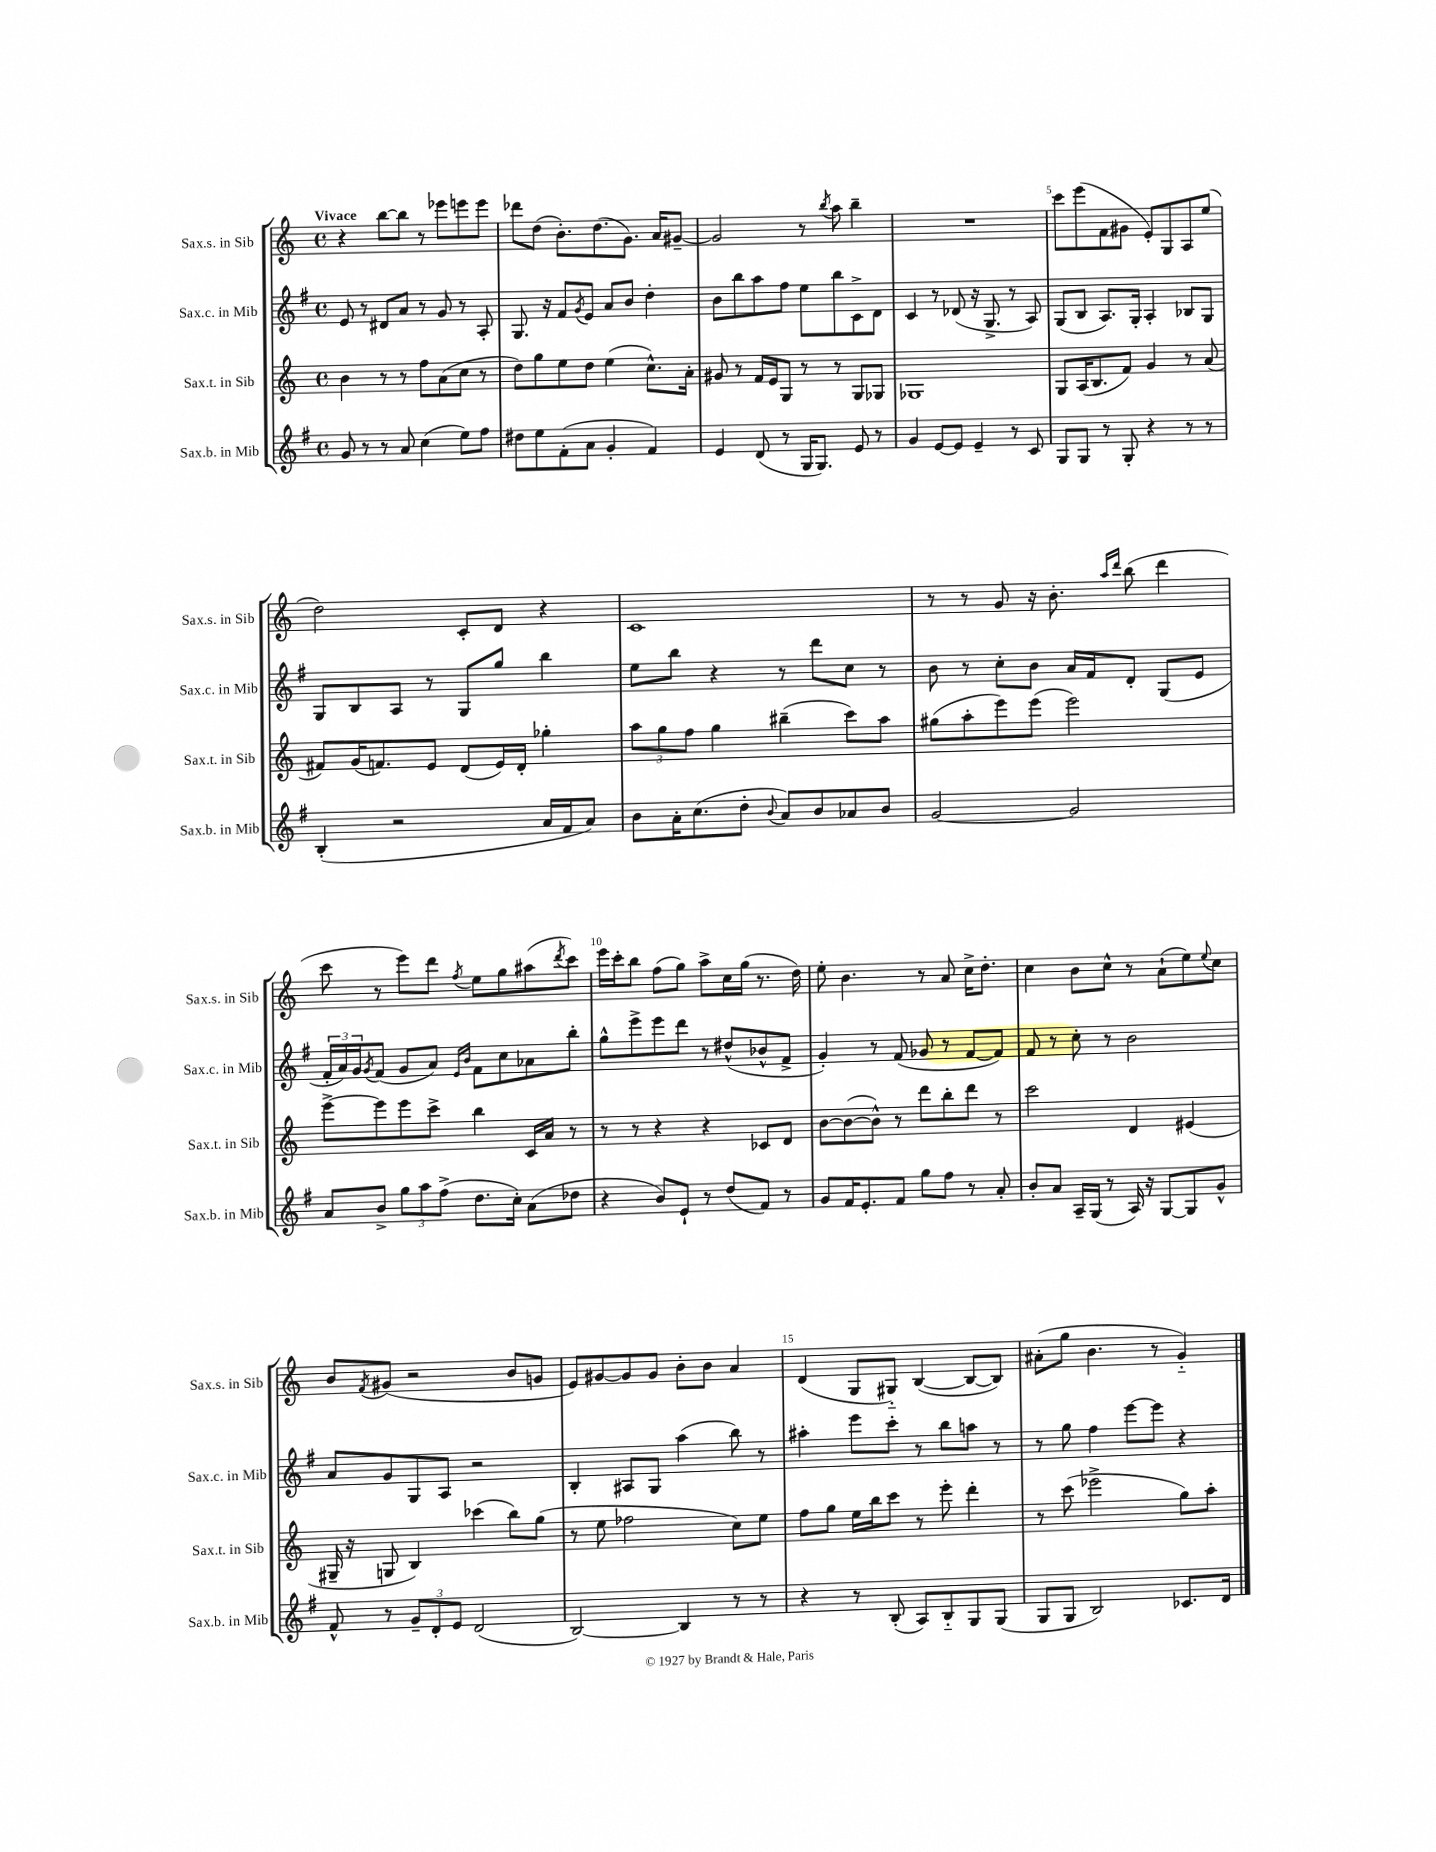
<<
\new StaffGroup <<
\new Staff = "s0" \with { instrumentName = "Sax.s. in Sib" shortInstrumentName = "Sax.s. in Sib" } {
    \clef treble \key c \major \defaultTimeSignature \time 4/4 \tempo "Vivace"
    r4 b''8~ b''8 r8 ees'''8 e'''8 e'''8 |
    des'''8 d''8( b'8.-.) d''8.( g'8.) a'16 gis'8~-- |
    gis'2 r8 \acciaccatura { b''8 } a''8 b''4-- |
    R1 |
    c'''8 e'''8( f'8 gis'8 e'8-.) g8 a8 e''8( |
    d''2) c'8-. d'8 r4 |
    c'1 |
    r8 r8 g'8 r16 b'8.-. \grace { a''16 d'''16 } b''8( d'''4 |
    c'''8 r8 e'''8) d'''8 \acciaccatura { f''8 } e''8 g''8 ais''8( \acciaccatura { d'''8 } c'''8) |
    e'''16 c'''16-. b''8 f''8( g''8) a''8-> c''16 g''16( r8. d''16) |
    e''8-. b'4. r8 a'8 c''16-> d''8.-. |
    c''4 b'8 c''8-^ r8 a'8-!( e''8) \appoggiatura { e''8 } c''8 |
    b'8 \acciaccatura { f'8 } gis'8( r2 b'8 g'8 |
    e'8) gis'8~ gis'8 gis'8 b'8-. b'8 a'4 |
    d'4( g8 gis8-_) b4~( b8~ b8) |
    ais'8-.( g''8 b'4. r8 g'4-_) \bar "|." |
}
\new Staff = "s1" \with { instrumentName = "Sax.c. in Mib" shortInstrumentName = "Sax.c. in Mib" } {
    \clef treble \key g \major \defaultTimeSignature \time 4/4
    e'8 r8 dis'8 a'8 r8 g'8 r8 a8-. |
    g8. r16 fis'8 \acciaccatura { g'8 } e'8 a'8 b'8 d''4-. |
    b'8 b''8 a''8 fis''8 e''8 b''8 c'8-> d'8 |
    c'4 r8 des'8( r16 g8.-> r8 a8) |
    g8( b8 a8.) g16-. a4-. bes8 g8 |
    g8 b8 a8 r8 g8 g''8 b''4 |
    e''8 b''8 r4 r8 d'''8 c''8 r8 |
    b'8 r8 c''8-. b'8 a'16 fis'16 d'8-. g8( e'8 |
    \tuplet 3/2 { fis'16-. a'16) g'16 } \acciaccatura { g'8 } fis'8( g'8 a'8) \grace { e'16 b'16 } fis'8 c''8 aes'8 b''8-. |
    g''8-^ e'''8-> e'''8 d'''8 r8 dis''8-^( bes'8-^ fis'8-> |
    g'4-.) r8 fis'8( ges'8 r8 fis'8~ fis'8) |
    fis'8 r8 c''8-. r8 b'2 |
    a'8 g'8 g8 a8 r2 |
    b4-. ais8 g8 a''4( b''8) r8 |
    ais''4-. e'''8 c'''8-. r8 b''8 a''8 r8 |
    r8 g''8 fis''4 e'''8~ e'''8 r4 \bar "|." |
}
\new Staff = "s2" \with { instrumentName = "Sax.t. in Sib" shortInstrumentName = "Sax.t. in Sib" } {
    \clef treble \key c \major \defaultTimeSignature \time 4/4
    b'4 r8 r8 f''8 a'8( c''8 r8 |
    d''8) g''8 e''8 d''8 e''4( c''8.-^) a'16-. |
    gis'8 r8 f'16 e'16 g8 r8 r8 g8 ges8 |
    ges1 |
    g8 a16( b8. f'8) g'4 r8 a'8( |
    fis'8) g'16( f'8.) e'8 d'8( e'16) d'16-. ges''4-. |
    \tuplet 3/2 { a''8 g''8 f''8 } g''4 bis''4--( c'''8) a''8 |
    gis''8( a''8-. e'''8) e'''8( e'''2) |
    e'''8~-> e'''8 e'''8 c'''8-> b''4 c'16 a'16 r8 |
    r8 r8 r4 r4 ces'8 d'8 |
    b'8~ b'8~( b'8-^) r8 d'''8 b''8-. d'''8 r8 |
    c'''2 d'4 eis'4( |
    gis16-- r16 g8 b4) ces'''4( b''8) g''8( |
    r8 e''8 fes''2 c''8) e''8 |
    f''8 g''8 e''16 b''16 c'''8 r8 e'''8-. d'''4-. |
    r8 c'''8( ees'''2-> g''8) a''8-. \bar "|." |
}
\new Staff = "s3" \with { instrumentName = "Sax.b. in Mib" shortInstrumentName = "Sax.b. in Mib" } {
    \clef treble \key g \major \defaultTimeSignature \time 4/4
    g'8 r8 r8 a'8 c''4( e''8) fis''8 |
    dis''8 e''8 fis'8-.( a'8 g'4-. fis'4) |
    e'4 d'8( r8 g16 g8.) e'8 r8 |
    g'4 e'8~ e'8 e'4-- r8 c'8 |
    g8 g8 r8 g8-. r4 r8 r8 |
    b4-.( r2 a'16 fis'16 a'8) |
    b'8 a'16-. c''8.( d''8-. \appoggiatura { b'8 } a'8) b'8 aes'8 b'8 |
    g'2~ g'2 |
    a'8 b'8-> \tuplet 3/2 { g''8 a''8 fis''8->( } d''8. c''16-.) a'8( des''8 |
    r4 b'8) e'8-! r8 d''8( fis'8) r8 |
    g'8 fis'16 e'8.-. fis'8 g''8 fis''8 r8 a'8-. |
    b'8-. a'8 a16-- g16( r8 a16) r16 g8~ g8 g'8-^ |
    fis'8-^ r8 \tuplet 3/2 { g'8-- d'8-. e'8 } d'2( |
    b2~) b4 r8 r8 |
    r4 r8 b8-.( a8) b8-_ g8 g8( |
    g8 g8 b2) ces'8. d'16 \bar "|." |
}
>>
>>
\layout { \context { \Score \override BarNumber.break-visibility = ##(#f #t #t) barNumberVisibility = #(every-nth-bar-number-visible 5) } }
